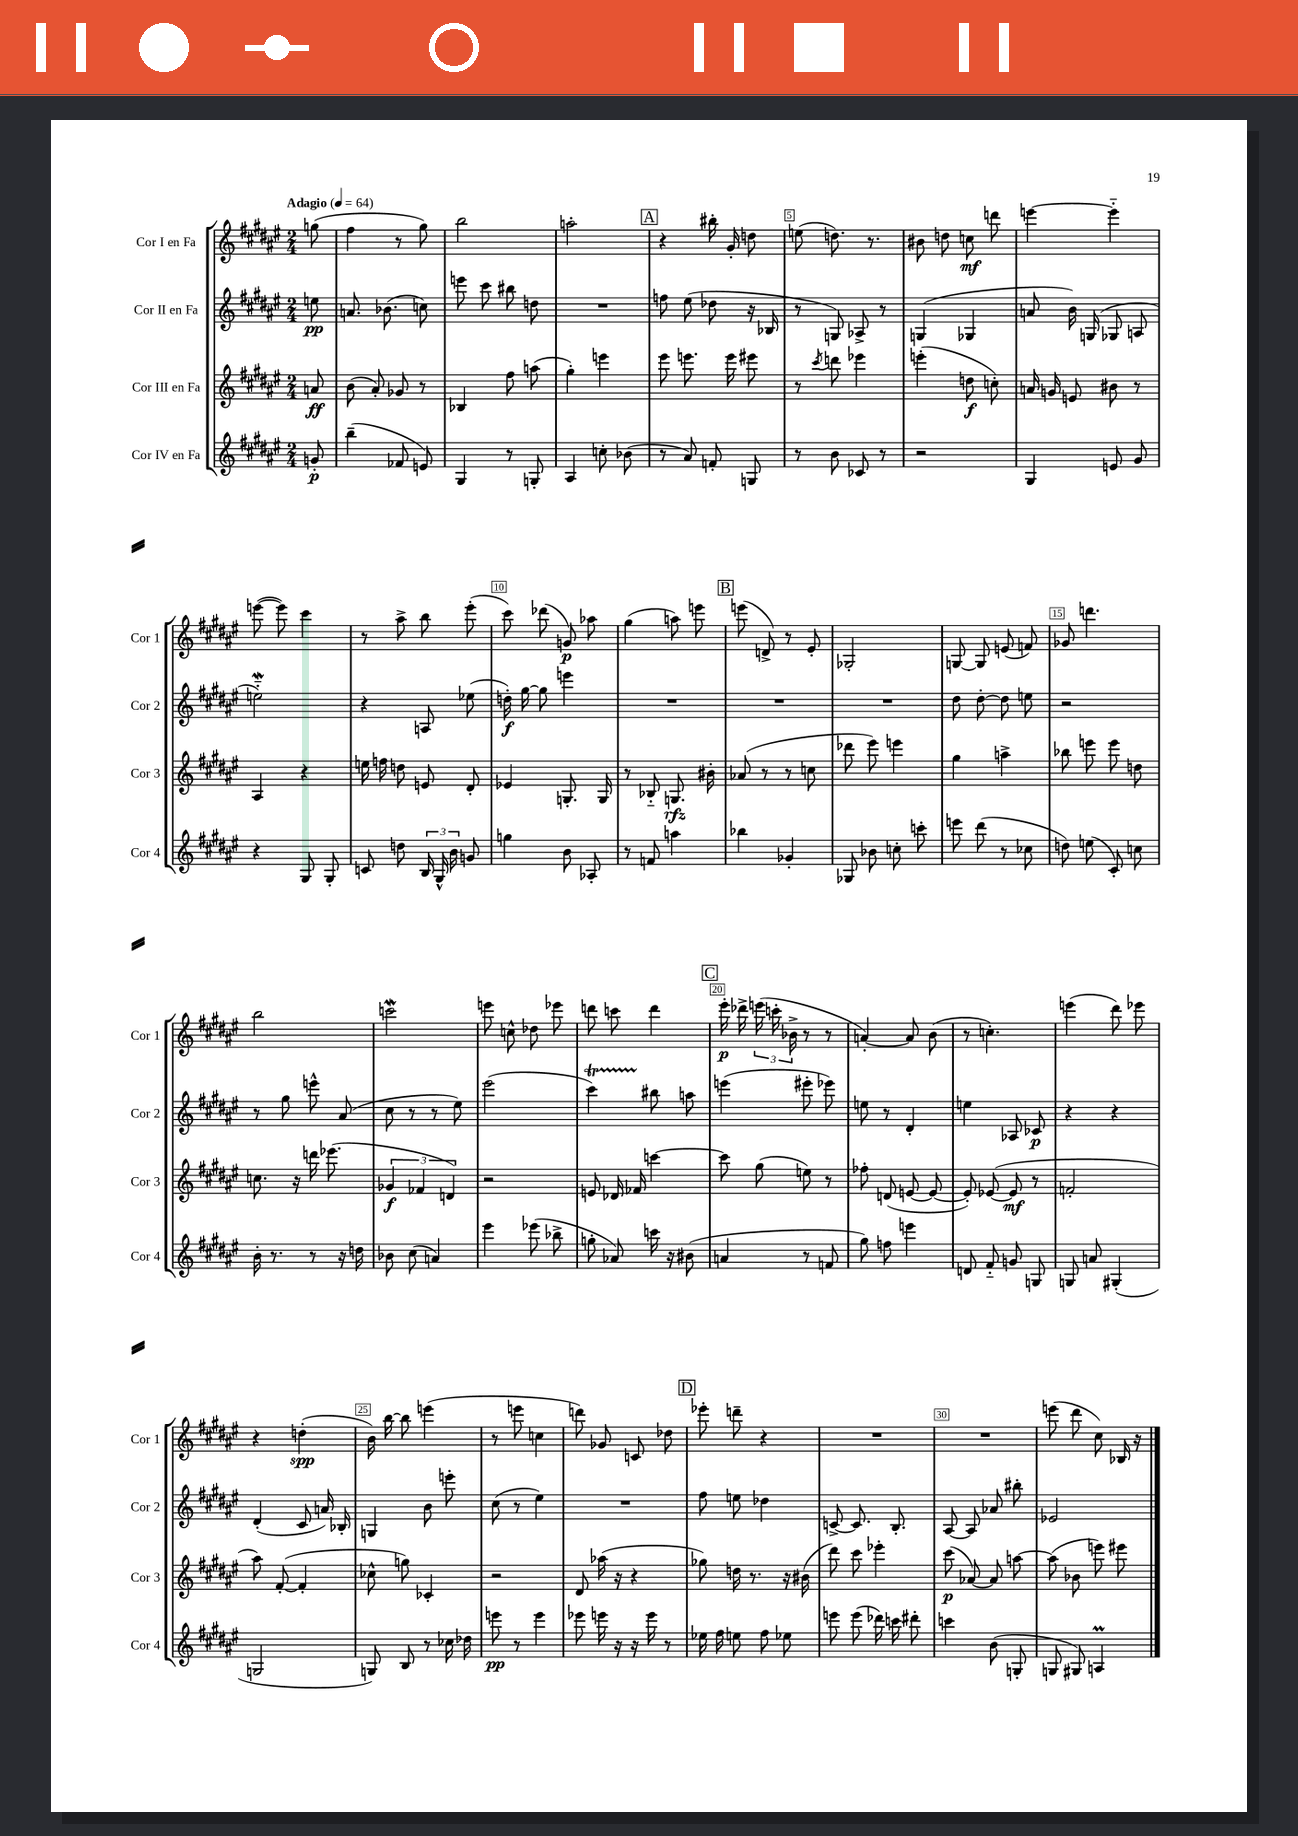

**kern	**kern	**kern	**kern
*staff4	*staff3	*staff2	*staff1
*clefG2	*clefG2	*clefG2	*clefG2
*k[f#c#g#d#a#e#]	*k[f#c#g#d#a#e#]	*k[f#c#g#d#a#e#]	*k[f#c#g#d#a#e#]
*M2/4	*M2/4	*M2/4	*M2/4
*MM64	*MM64	*MM64	*MM64
8g'	8a	8ee	(8gg
=	=	=	=
(4bb~	(8b	8.a	4ff#
.	8a#')	.	.
.	.	(8.b-	.
8f-	8g-	.	8r
8e)	8r	8cc)	8gg#)
=	=	=	=
4G#	4B-	8eee	2bb
.	.	8ccc#	.
8r	8ff#	8bb#	.
8G'	(8aa	8dd	.
=	=	=	=
4A#	4gg#')	2r	2aa'
8cc'	4eee	.	.
(8b-	.	.	.
=	=	=	=
8r	8eee#	8ff	4r
8a#)	8.eee	(8ee#	.
8f'	.	8dd-	16bb#'
.	16eee	.	16g#'
8G	8eee#	16r	8dd
.	.	16B-	.
=	=	=	=
8r	8r	8r	(8ee
.	8qccc#	.	.
8b	8ddd	8G)	8.dd)
8c-	4eee-	8A-^	.
.	.	.	8.r
8r	.	8r	.
=	=	=	=
2r	(4eee'	(4G	8b#
.	.	.	8dd
.	8dd	4G-	8cc
.	8cc')	.	8ddd
=	=	=	=
4G#	16a	8a	[4eee
.	16g	.	.
.	8e	16b)	.
.	.	(16G	.
8e	8b#	8G-	4eee'~]
8g#	8r	8A	.
=	=	=	=
4r	4A#	2ee'~)	([8eee
.	.	.	8eee])
8G#	4r	.	4ccc#
8G#'	.	.	.
=	=	=	=
8c	16ee	4r	8r
.	16ff	.	.
8dd	8dd	.	8aa#^
24B	8e	8A	8bb
24G#^^	.	.	.
24b	.	.	.
8g	8d#'	(8ee-	(8eee#'
=	=	=	=
4gg	4e-	16dd')	8ccc#)
.	.	[16gg#	.
.	.	8gg#]	(8ddd-
8b	8.G'	4eee	8g)
8A-'	.	.	8aa-
.	16G	.	.
=	=	=	=
8r	8r	2r	(4gg#
8f	8B-'~	.	.
4aa	8.G	.	8aa)
.	.	.	8eee
.	16b#'	.	.
=	=	=	=
4bb-	(8a-	2r	(8eee
.	8r	.	8d^)
4g-'	8r	.	8r
.	8cc	.	8e#'
=	=	=	=
8G-	8ddd-	2r	2G-'
8b-	8eee#)	.	.
8cc'	4eee	.	.
8ccc'	.	.	.
=	=	=	=
8eee	4gg#	8dd#	[8G
(8ddd#	.	[8dd#'	8G]
8r	4aa^	8dd#]	(8e
8cc-	.	8ee	8f)
=	=	=	=
8dd)	8bb-	2r	8g-
(8ee	8eee	.	4.ddd
8c#')	8eee	.	.
8cc	8dd	.	.
=	=	=	=
16b'	8.cc	8r	2bb
8.r	.	.	.
.	.	8gg#	.
.	16r	.	.
8r	16ddd	8eee^^	.
.	(8.eee-	.	.
16r	.	(8a#	.
16dd	.	.	.
=	=	=	=
8b-	6g-	8cc#	2ccc
(8cc#	.	8r	.
.	6f-	.	.
4a)	.	8r	.
.	6d)	.	.
.	.	8ee#)	.
=	=	=	=
4eee#	2r	(2eee#	8eee
.	.	.	8cc^^
(8eee-	.	.	8dd-
8bb-^	.	.	8eee-
=	=	=	=
8gg'	8e	4ccc#)	8ddd
8a-)	16d-	.	8ccc
.	16f-	.	.
16ccc	[4ccc	8bb#	4ddd
16r	.	.	.
(8b#	.	8aa	.
=	=	=	=
4a	8ccc]	(4eee	16eee#'
.	.	.	16ddd-^
.	(8gg#	.	(24eee
.	.	.	24ccc'
.	.	.	24b-^
8r	8ee)	8eee#'	8r
8f	8r	8eee-)	8r
=	=	=	=
8gg#)	8ff-'	8ee	[4a')
8ff	(8d	8r	.
4eee	[8e	4d#'	8a]
.	8e_	.	(8b
=	=	=	=
8d	8e'])	4ee	8r
8f#'~	([8e-	.	4.cc')
8g	8e-]	8A-	.
8G	8r	8c-	.
=	=	=	=
8G	2f'	4r	(4eee
8a	.	.	.
(4G#'	.	4r	8ddd#)
.	.	.	8eee-
=	=	=	=
2G	8aa#)	(4d#'	4r
.	([8f#'	.	.
.	4f#']	8c#	(4dd'
.	.	16a)	.
.	.	16B-'	.
=	=	=	=
8G)	8cc-^^	4G	16b)
.	.	.	[16bb
8B	8gg)	.	8bb]
8r	4c-'	8b	(4eee
16cc-	.	8eee'	.
16dd-	.	.	.
=	=	=	=
8eee	2r	(8cc#	8r
8r	.	8r	8eee
4eee	.	4ee#)	4cc
=	=	=	=
8eee-	8d#	2r	8ddd)
16eee	(16aa-	.	8g-
16r	16r	.	.
16r	4r	.	8c
16eee	.	.	.
8r	.	.	8dd-
=	=	=	=
16ee-	8gg-)	8ff#	8eee-'
16ff#	.	.	.
8ee	16dd	8ee	8ddd~
.	8.r	.	.
8ff#	.	4dd-	4r
8ee-	16r	.	.
.	(16b#	.	.
=	=	=	=
8eee	8ddd#)	[8c^	2r
(8eee	8ccc#	8.c]	.
16ddd-)	4eee-'	.	.
16ccc	.	8.B'	.
8ddd#'	.	.	.
=	=	=	=
4ccc	(8ccc#	[8A#	2r
.	[8a-)	8A#]	.
(8b	8a-]	8a-	.
8G'	[8aa	8bb#'	.
=	=	=	=
8G	(8aa]	2e-	(8eee
8G#)	8b-	.	8ddd#
4A	8eee)	.	8cc#)
.	8eee#	.	16B-
.	.	.	16r
==	==	==	==
*-	*-	*-	*-
